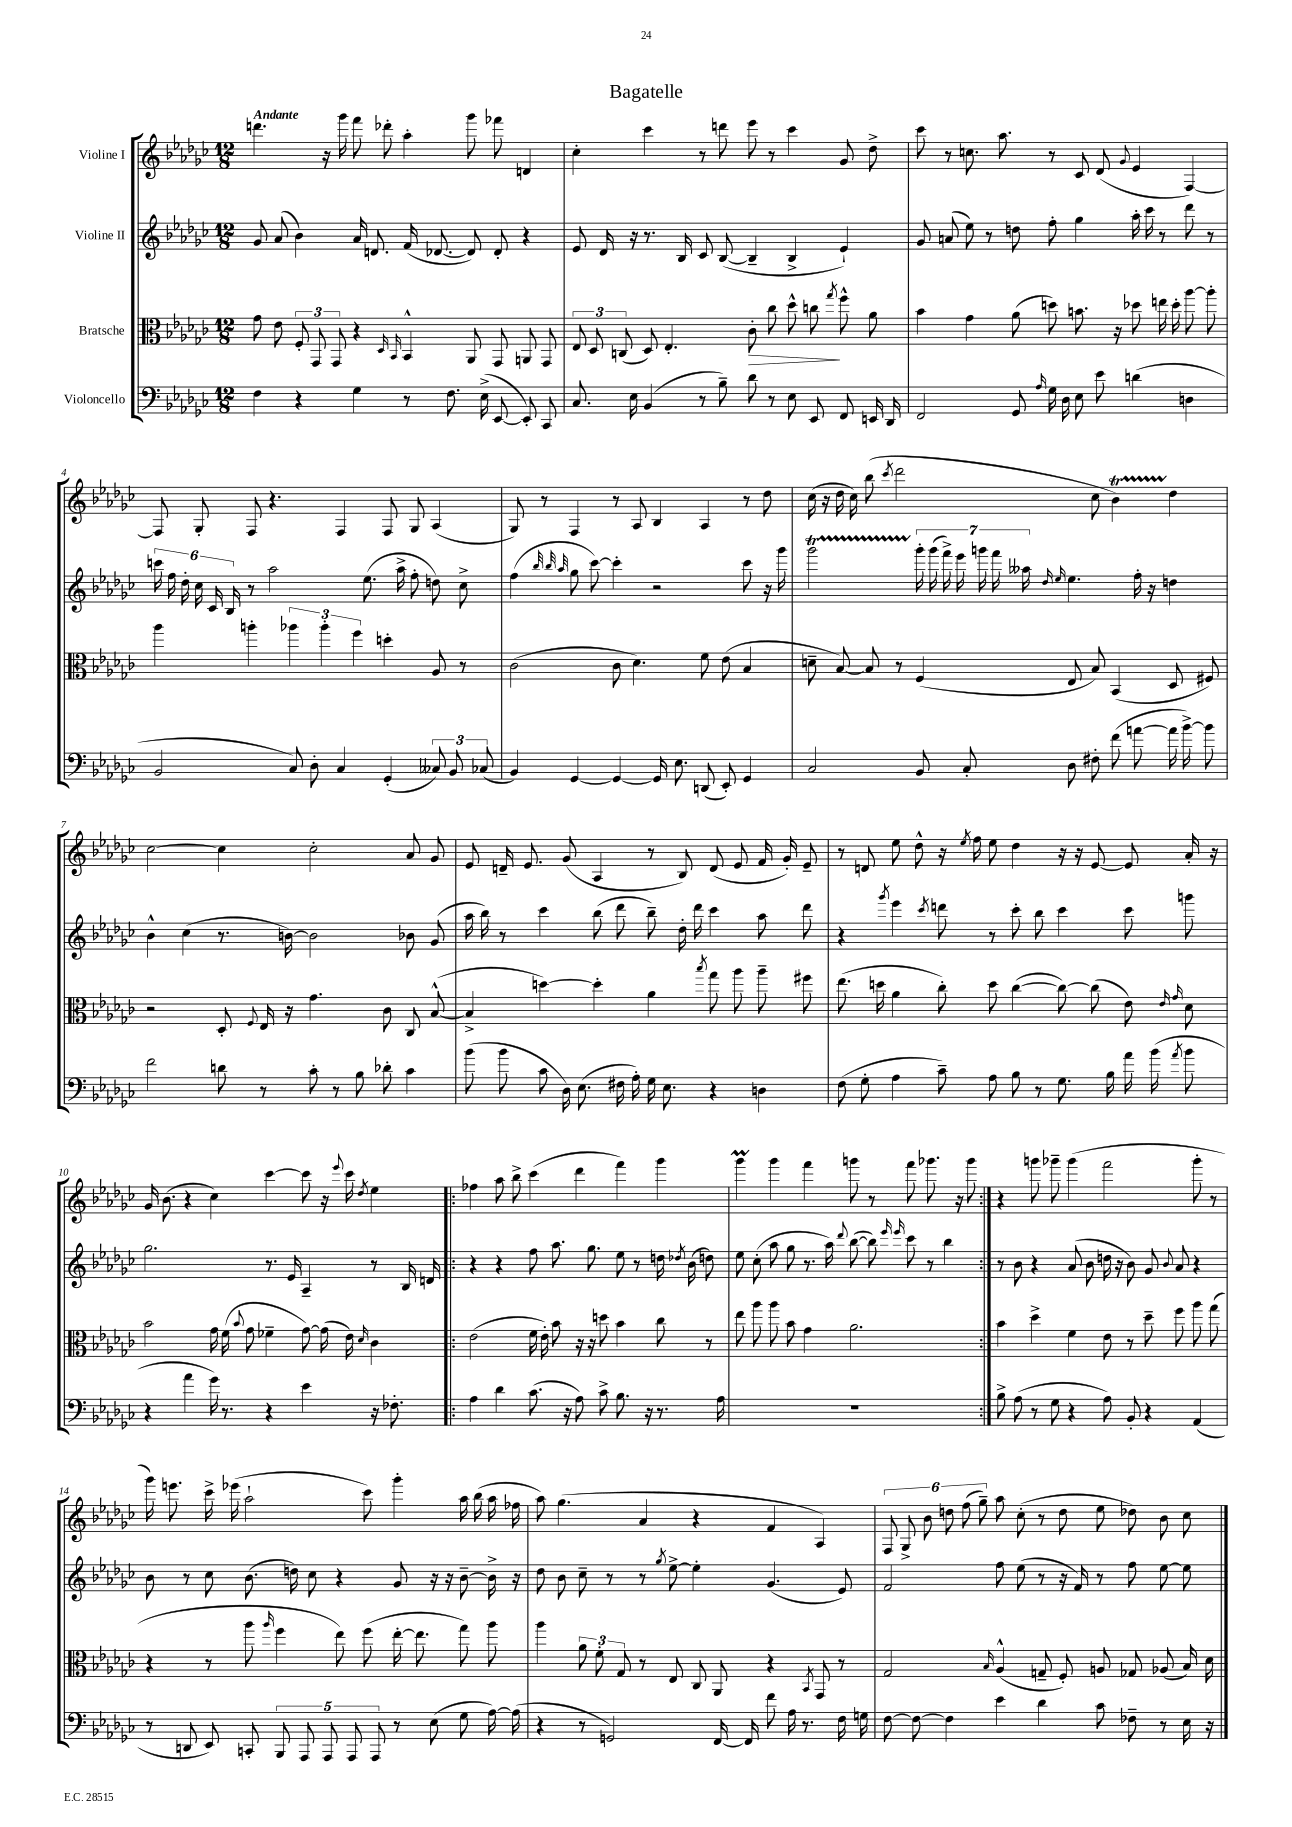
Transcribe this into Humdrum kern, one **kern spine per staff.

**kern	**kern	**dynam	**kern	**kern
*part4	*part3	*part3	*part2	*part1
*staff4	*staff3	*staff3	*staff2	*staff1
*I"Violoncello	*I"Bratsche	*	*I"Violine II	*I"Violine I
*clefF4	*clefC3	*	*clefG2	*clefG2
*k[b-e-a-d-g-c-]	*k[b-e-a-d-g-c-]	*	*k[b-e-a-d-g-c-]	*k[b-e-a-d-g-c-]
*M12/8	*M12/8	*	*M12/8	*M12/8
=1	=1	=1	=1	=1
!	!	!	!	!LO:TX:a:B:t=Andante
4F\	8g-\	.	8g-/	4.dddn\
.	8e-\	.	(8a-/	.
4r	12F'/	.	4b-\)	.
.	12GG-/	.	.	.
.	.	.	.	16r
.	12GG-/	.	.	.
.	.	.	.	16ggg-\
4G-\	4r	.	16a-/	8fff\
.	.	.	8.dn/	.
.	.	.	.	8ddd-X'\
.	16qqD-/	.	.	.
.	16qqBB-/	.	.	.
8r	4BB-^^/	.	(16f/	4aa-'\
.	.	.	[8.d-X/	.
8.F\	.	.	.	.
.	8AA-/	.	8d-/])	8ggg-\
(16E-^\	.	.	.	.
[8EE-/	8GG-/	.	8d-'/	8fff-X\
8EE-'/])	8AAn/	.	4r	4dn/
8CC-/	8GG-/	.	.	.
=2	=2	=2	=2	=2
8.C-/	12E-/	.	8e-/	4cc-'\
.	12D-/	.	.	.
.	.	.	16d-/	.
.	(12Cn/	.	.	.
16E-\	.	.	16r	.
(4BB-/	8D-/)	.	8.r	4ccc-\
.	4.E-'/	.	.	.
.	.	.	16B-/	.
8r	.	.	8c-/	8r
8B-~\)	.	.	([8B-/	8dddn\
!	!	!LO:HP:b	!	!
8d-\	8c-'\	>	4B-~/]	8eee-\
8r	8cc-\	.	.	8r
8E-\	8dd-^^\	.	4B-^/	4ccc-\
8EE-/	8ccn\	.	.	.
.	8qgg-/	.	.	.
8FF/	8ff^^\	]	4e-`/)	8g-/
16EEn/	8a-\	.	.	8dd-^\
16DD-/	.	.	.	.
=3	=3	=3	=3	=3
2FF/	4b-\	.	8g-/	8ccc-\
.	.	.	(8an/	8r
.	4g-\	.	8ee-\)	8.ccn\
.	.	.	8r	.
.	.	.	.	8.aa-\
8GG-/	(8a-\	.	8ddn\	.
16qqA-/	.	.	.	.
16G-\	8ddn\)	.	8ff'\	8r
16D-\	.	.	.	.
8E-\	8.bn\	.	4gg-\	8c-/
8e-\	.	.	.	(8d-/
.	16r	.	.	.
.	.	.	.	8qqg-/
(4dn\	8dd-X\	.	16aa-'\	4e-/
.	.	.	16ccc-\	.
.	16een\	.	8r	.
.	16dd-'\	.	.	.
4Dn\	[8aa-\	.	8ddd-\	[4F/)
.	8aa-'\]	.	8r	.
!!LO:LB:g=z
=4	=4	=4	=4	=4
2BB-/	4aa-\	.	24cccn\	8F/]
.	.	.	24ff\	.
.	.	.	24dd-'\	.
.	.	.	24cc-\	8G-'/
.	.	.	24c-/	.
.	.	.	24B-/	.
.	4aan'\	.	8r	8F/
.	.	.	2aa-\	4.r
8C-/)	6aa-X\	.	.	.
8D-'\	.	.	.	.
.	6aa-'\	.	.	.
4C-/	.	.	.	4F/
.	6ff\	.	.	.
.	.	.	(8.ee-\	.
(4GG-'/	4ddn'\	.	.	8F/
.	.	.	16aa-^\	.
.	.	.	8ff'\	8G-/
12C--X/)	8A-/	.	8ddn\)	(4A-/
12BB-/	.	.	.	.
.	8r	.	8cc-^\	.
(12C-X/	.	.	.	.
=5	=5	=5	=5	=5
4BB-/)	(2c-\	.	(4ff\	8G-/)
.	.	.	.	8r
.	.	.	32qqbb-/	.
.	.	.	32qqbb-/	.
.	.	.	32qqaa-/	.
[4GG-/	.	.	8gg-\	4F/
.	.	.	[8ccc-\)	.
4GG-/_	8c-\	.	4ccc-'\]	8r
.	4.d-\)	.	.	8A-/
16GG-/]	.	.	2r	4B-/
8.E-\	.	.	.	.
(8DDn/	8f\	.	.	4A-/
8EE-'/)	(8e-\	.	.	.
4GG-/	4B-/	.	8ccc-\	8r
.	.	.	16r	8dd-\
.	.	.	16ggg-\	.
=6	=6	=6	=6	=6
2C-/	8dn~\	.	2ggg-T\	(16cc-\
.	.	.	.	16r
.	[8B-/)	.	.	16dd-\
.	.	.	.	16cc-\)
.	8B-/]	.	.	(8bb-\
.	.	.	.	8qccc-/
.	8r	.	.	2ddd-\
8BB-/	(4F/	.	28ggg-'\	.
.	.	.	(28ggg-\	.
.	.	.	28fff^\)	.
.	.	.	28eee-\	.
8C-'/	.	.	.	.
.	.	.	28gggn\	.
.	.	.	28fff\	.
.	.	.	28aa--X\	.
.	.	.	16qqdd-/	.
.	.	.	16qqee-/	.
8D-\	8E-/	.	4.ee-\	.
8F#X'\	8B-/)	.	.	8cc-\
(8f\	(4BB-/	.	.	4b-t\)
[8an\	.	.	16ff'\	.
.	.	.	16r	.
16a\]	8D-/	.	4ddn\	4dd-\
[16b-^\)	.	.	.	.
8b-\]	8F#X/)	.	.	.
!!LO:LB:g=z
=7	=7	=7	=7	=7
2f\	2r	.	4b-^^\	[2cc-\
.	.	.	(4cc-\	.
8dn\	8D-'/	.	8.r	4cc-\]
.	8qqF/	.	.	.
8r	16E-/	.	.	.
.	16r	.	[16bn\)	.
8c-'\	4.g-\	.	2b\]	2cc-'\
8r	.	.	.	.
8B-\	.	.	.	.
8d-X'\	8c-\	.	.	.
4c-\	8C-/	.	8b-X\	8a-/
.	([8B-^^/	.	(8g-/	8g-/
=8	=8	=8	=8	=8
(8b-\	4B-^/]	.	16aa-\	8e-/
.	.	.	16bb-\)	.
8b-\	.	.	8r	16dn~/
.	.	.	.	8.e-/
8c-\	[4ddn\)	.	4ccc-\	.
16D-\)	.	.	.	(8g-/
(8.E-\	.	.	.	.
.	4dd'\]	.	(8bb-\	4A-/
16F#X\	.	.	8ddd-\	.
16A-'\)	.	.	.	.
16G-\	4a-\	.	8bb-~\)	8r
8.E-\	.	.	.	.
.	.	.	16dd-'\	8B-/)
.	.	.	16ddd-\	.
.	8qbb-/	.	.	.
4r	8gg-\	.	4ccc-\	(8d/
.	8aa-\	.	.	8e-/
4Dn\	8aa-~\	.	8aa-\	16f/
.	.	.	.	16g-'/)
.	8ff#X\	.	8ddd-\	8e-~/
=9	=9	=9	=9	=9
(8F\	(8.ee-\	.	4r	8r
8G-'\	.	.	.	8dn/
.	16ddn\	.	.	.
.	.	.	8qggg-/	.
4A-\	4a-\	.	4eee-\	8ee-\
.	.	.	.	8dd-^^\
.	.	.	8qccc-/	.
8c-~\)	8cc-'\)	.	8dddn\	16r
.	.	.	.	8qee-/
.	.	.	.	16ff\
8A-\	8dd\	.	8r	8ee-\
8B-\	([4cc-\	.	8ccc-'\	4dd-\
8r	.	.	8bb-\	.
8.G-\	8cc-\_)	.	4ccc-\	16r
.	.	.	.	16r
.	(8cc-\]	.	.	[8e-/
16B-\	.	.	.	.
16a-\	8e-\)	.	8ccc-\	8e-/]
(16b-\	.	.	.	.
.	16qqe-/	.	.	.
8qa-/	16qqg-/	.	.	.
8b-\	8d-\	.	8gggn\	16a-'/
.	.	.	.	16r
!!LO:LB:g=z
=10	=10	=10	=10	=10
4r	2b-\	.	2.gg-\	16g-/
.	.	.	.	(8.b-\
4a-\	.	.	.	4r
16g-\)	16g-\	.	.	4cc-\)
8.r	(16f\	.	.	.
.	8qqb-/	.	.	.
.	8g-\	.	.	.
4r	4f-X~\	.	8.r	[4ccc-\
.	.	.	16e-/	.
4e-\	[8g-\)	.	4A-~/	8ccc-\]
.	(16g-\]	.	.	16r
.	.	.	.	8qqeee-/
.	16e-\)	.	.	16ccc-\
.	16qqd-/	.	.	8qdd-/
16r	4c-\	.	8r	4ee-\
8.F-X'\	.	.	.	.
.	.	.	16B-/	.
.	.	.	16dn/	.
=11!|:	=11!|:	=11!|:	=11!|:	=11!|:
4A-\	(2e-\	.	4r	4ff-X\
4d-\	.	.	4r	8aa-\
.	.	.	.	8bb-^\
(8.c-\	16f\	.	8ff\	(4ccc-\
.	16e-'\)	.	.	.
.	8b-\	.	8.aa-\	.
16r	.	.	.	.
8A-\)	16r	.	.	4ddd-\
.	16r	.	8.gg-\	.
8c-^\	8ddn\	.	.	.
8.B-\	4b-\	.	8ee-\	4fff\)
.	.	.	8r	.
16r	.	.	.	.
8.r	8cc-\	.	16ddn\	4ggg-\
.	.	.	8qdd-X/	.
.	.	.	(16b-\	.
.	8r	.	8ddn\)	.
16A-\	.	.	.	.
=12	=12	=12	=12	=12
1.r	8ee-\	.	8ee-\	4ggg-M\
.	8aa-\	.	(8cc-'\	.
.	8aa-\	.	8aa-\	4ggg-\
.	8b-\	.	8gg-\	.
.	4g-\	.	8.r	4fff\
.	.	.	16aa-\)	.
.	.	.	8qqddd-/	.
.	2.a-\	.	([8bb-\	8gggn\
.	.	.	8bb-\])	8r
.	.	.	16qqeee-/	.
.	.	.	16qqeee-/	.
.	.	.	8ccc-\	8fff\
.	.	.	8r	8.ggg-X\
.	.	.	4bb-\	.
.	.	.	.	16r
.	.	.	.	8ggg-\
=13:|!	=13:|!	=13:|!	=13:|!	=13:|!
8B-^\	4b-\	.	8r	4r
(8A-\	.	.	8b-\	.
8r	4dd-^\	.	4r	8gggn\
8G-\	.	.	.	8ggg-X~\
4r	4f\	.	(8a-/	(4ggg-\
.	.	.	8b-\	.
8A-\)	8e-\	.	16ddn\	2fff\
.	.	.	16r	.
8BB-'/	8r	.	8b-\)	.
4r	8dd-~\	.	8g-/	.
.	.	.	8qqb-/	.
.	8ff\	.	8a-/	.
(4AA-/	8aa-\	.	4r	8ggg-'\
.	(8gg-\	.	.	8r
!!LO:LB:g=z
=14	=14	=14	=14	=14
8r	4r	.	8b-\	16ggg-\)
.	.	.	.	8.eeen\
8DDn/	.	.	8r	.
8EE-/)	8r	.	8cc-\	16ccc-^\
.	.	.	.	(16eee-X\
8CCn'/	8aa-\	.	(8.b-\	2aa-`\
.	16qqaa-/	.	.	.
10BBB-/	4ff\	.	.	.
.	.	.	16ddn\)	.
10AAA-/	.	.	.	.
.	.	.	8cc-\	.
10AAA-/	.	.	.	.
.	8ee-\)	.	4r	.
10AAA-/	.	.	.	.
.	(8ff\	.	.	8ccc-\)
10AAA-/	.	.	.	.
8r	[16ee-'\	.	8g-/	4ggg-'\
.	8.ee-\]	.	.	.
(8E-\	.	.	16r	.
.	.	.	16r	.
8G-\	8gg-\)	.	[8b-~\	16aa-\
.	.	.	.	(16bb-\
[16A-\)	8aa-\	.	16b-^\]	16aa-\
(16A-\]	.	.	16r	16ff-X\
=15	=15	=15	=15	=15
4r	4aa-\	.	8dd-\	8aa-\)
.	.	.	8b-\	(4.gg-\
8r	12a-\	.	8cc-~\	.
.	12f'\	.	.	.
2GGn/)	.	.	8r	.
.	12G-/	.	.	.
.	8r	.	8r	4a-/
.	.	.	8qgg-/	.
.	8E-/	.	[8ee-^\	.
.	8C-/	.	4ee-'\]	4r
[16FF/	8AA-/	.	.	.
16FF/]	.	.	.	.
8f\	4r	.	(4.g-/	4f/
16A-\	.	.	.	.
8.r	.	.	.	.
.	8qBB-/	.	.	.
.	8GG-/	.	.	4A-/)
16F\	8r	.	8e-/)	.
16Gn\	.	.	.	.
=16	=16	=16	=16	=16
[8F\	2G-/	.	2f/	12F/
.	.	.	.	12G-^/
8F\_	.	.	.	.
.	.	.	.	12b-\
4F\]	.	.	.	12ddn\
.	.	.	.	(12ff\
.	.	.	.	12gg-~\)
.	16qqB-/	.	.	.
4e-\	(4A-^^/	.	8ff\	8aa-\
.	.	.	(8ee-\	(8cc-'\
4d-\	8Gn~/	.	8r	8r
.	8F'/)	.	16r	8dd\
.	.	.	16f/)	.
8c-\	8An/	.	8r	8ee-\
8F-X~\	8G-X/	.	8ff\	8dd-X\)
8r	(8A-X/	.	[8ee-\	8b-\
16E-\	16B-/)	.	8ee-\]	8cc-\
16r	16d-\	.	.	.
==	==	==	==	==
*-	*-	*-	*-	*-
